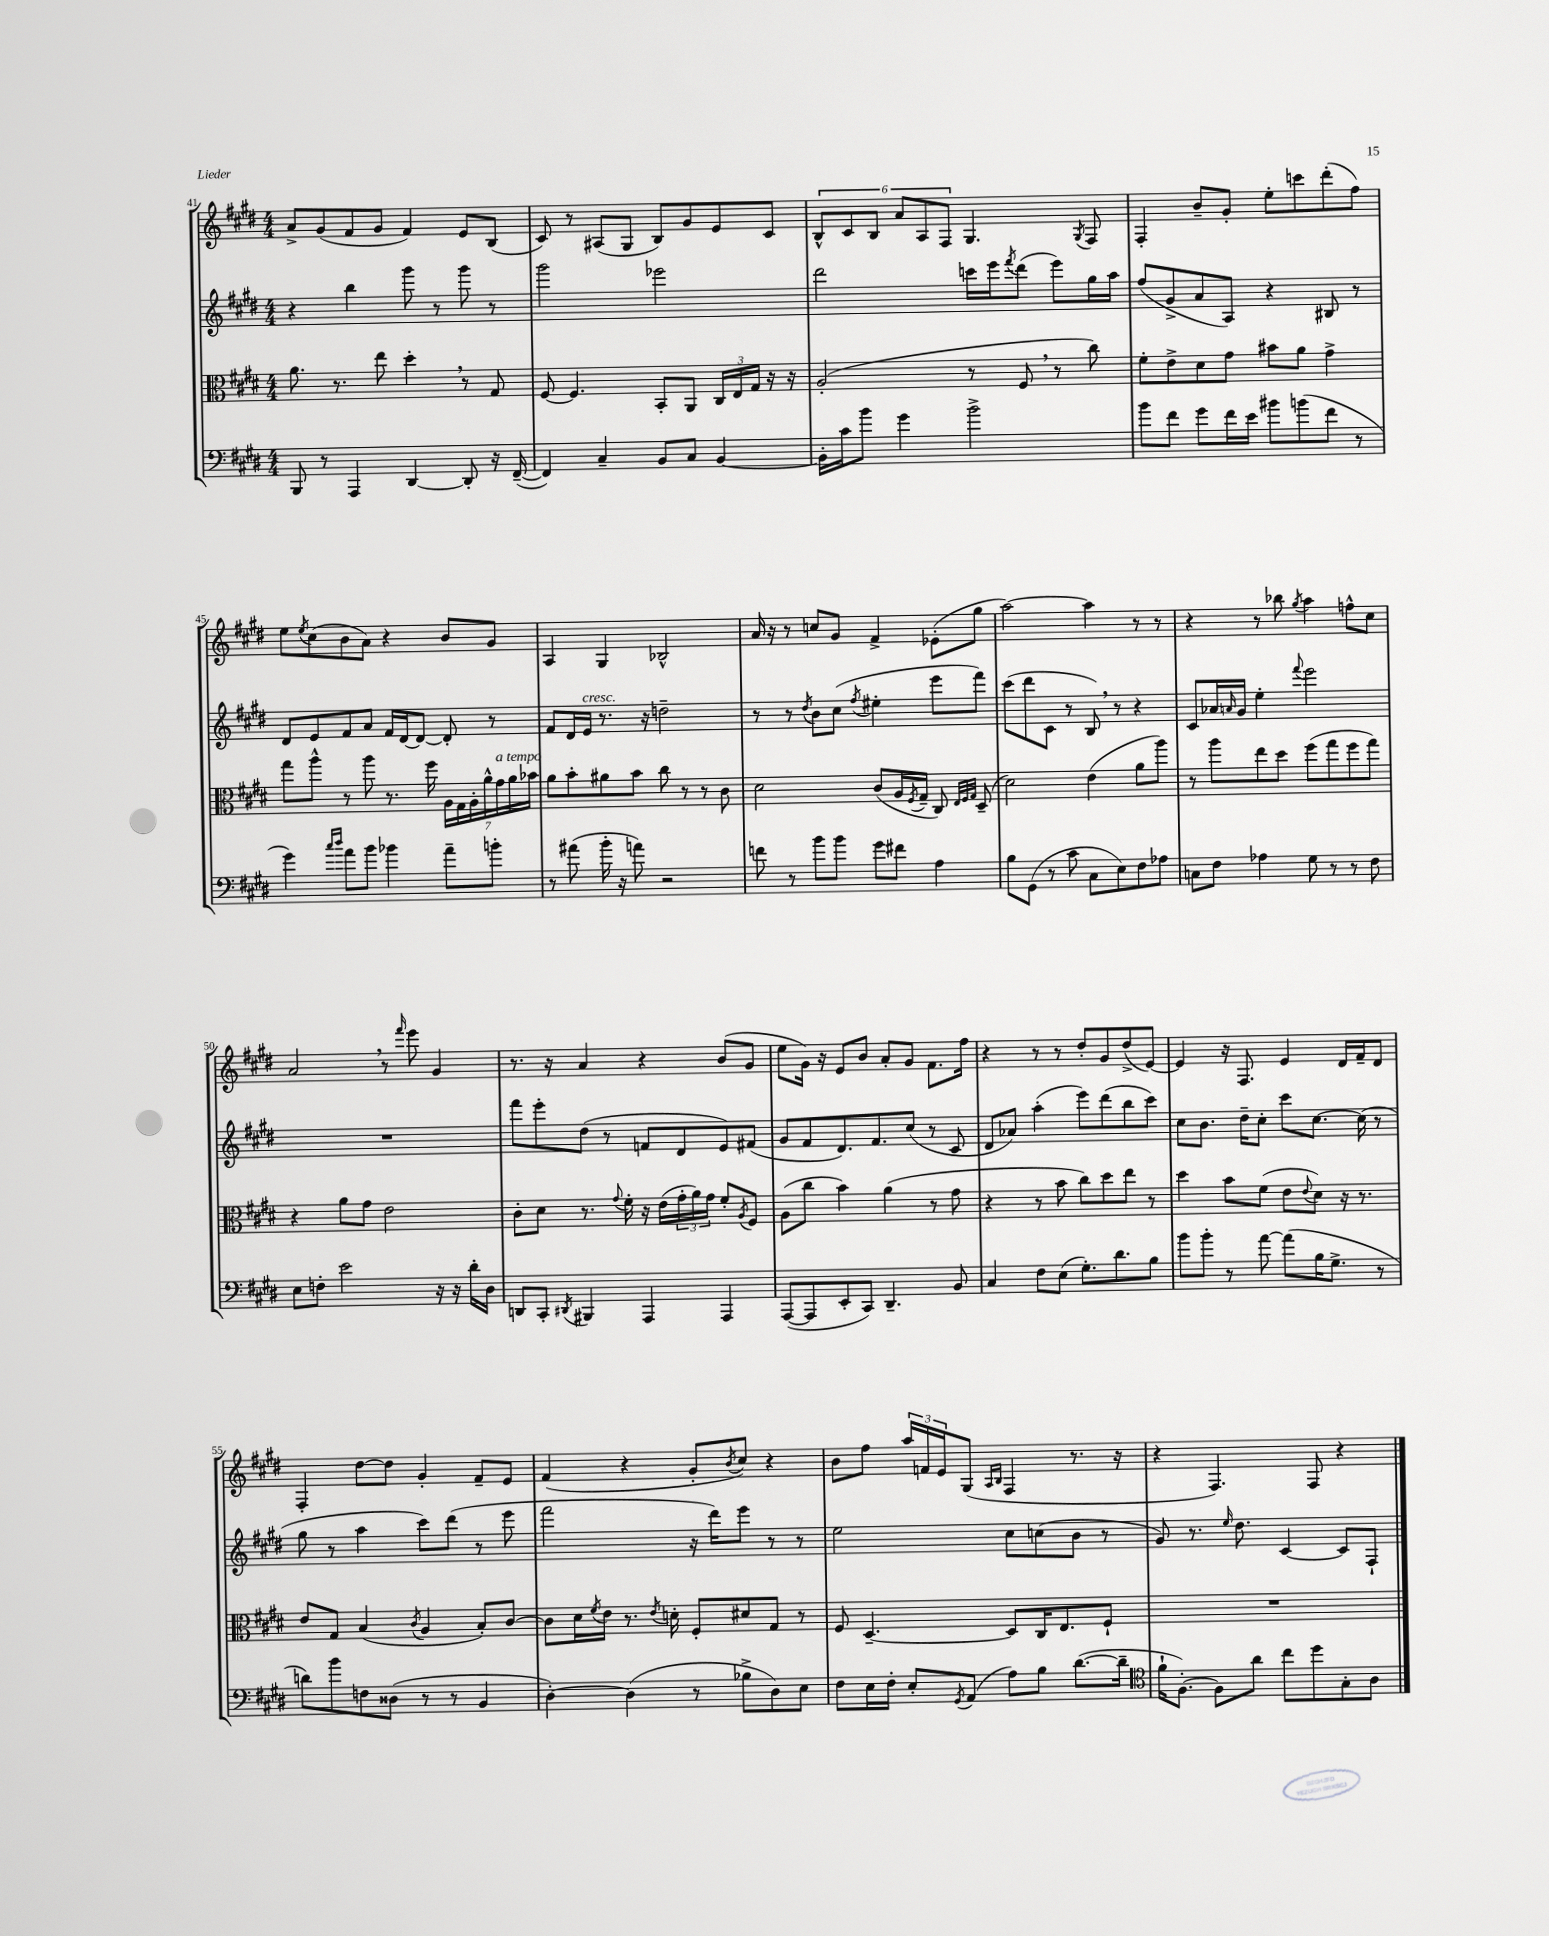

**kern	**kern	**kern	**kern
*staff4	*staff3	*staff2	*staff1
*clefF4	*clefC3	*clefG2	*clefG2
*k[f#c#g#d#]	*k[f#c#g#d#]	*k[f#c#g#d#]	*k[f#c#g#d#]
*M4/4	*M4/4	*M4/4	*M4/4
8BBB	8.a	4r	8a^
8r	.	.	(8g#
.	8.r	.	.
4AAA	.	4bb	8f#
.	8ee	.	8g#
[4DD#	4dd#'	8ggg#	4f#)
.	.	8r	.
8DD#']	8r	8ggg#	8e
16r	8G#	8r	(8B
([16FF#~	.	.	.
=	=	=	=
4FF#])	[8F#	2ggg#	8c#)
.	4.F#]	.	8r
4C#~	.	.	(8A#
.	.	.	8G#
8BB	8BB'	2eee-	8B)
8C#	8AA	.	8g#
[4BB	24C#	.	8e
.	24E	.	.
.	24G#	.	.
.	16r	.	8c#
.	16r	.	.
=	=	=	=
16BB']	(2A'	2ddd#	12B^^
16c#	.	.	.
.	.	.	12c#
8b	.	.	.
.	.	.	12B
4g#	.	.	12a
.	.	.	12A
.	.	.	12F#
2b^	8r	16ccc	4.G#
.	.	16eee	.
.	.	8qfff#	.
.	8F#	(8ddd#	.
.	8r	8eee)	.
.	.	.	8qG#
.	8cc#)	16gg#	8F#
.	.	16aa	.
=	=	=	=
8b	8f#'	(8ff#	4F#'
8f#	8e^	8g#^	.
8g#	8d#	8a	8b~
16f#	8g#	8A)	8g#'
16e	.	.	.
8b#	8b#	4r	8ee'
(8b	8a	.	8ccc
8f#	4g#^	8B#	(8ddd#'
8r	.	8r	8ff#)
=	=	=	=
4g#)	8gg#	8d#	8ee
.	.	.	8qee
.	8aa^^	8e	(8cc#
16qqcc#	.	.	.
16qqdd#	.	.	.
8a	8r	8f#	8b
8b	8aa	8a	8a)
4b-	8.r	16f#	4r
.	.	[16d#	.
.	.	8d#_	.
.	16ff#	.	.
8a~	28A	8d#']	8b
.	28G#	.	.
.	28A'	.	.
.	28a^^	.	.
8b'	.	8r	8g#
.	28g#	.	.
.	28a	.	.
.	28b-	.	.
=	=	=	=
8r	8a	8f#	4A
(8a#	8b'	16d#	.
.	.	16e	.
16b'	8a#	8.r	4G#
16r	.	.	.
8a)	8b	.	.
.	.	16r	.
2r	8cc#	2dd~	2B-^^
.	8r	.	.
.	8r	.	.
.	8c#	.	.
=	=	=	=
8f	2d#	8r	16a
.	.	.	16r
8r	.	8r	8r
.	.	8qdd#	.
8b	.	8b	8cc
8b	.	(8cc#	8g#
.	.	8qff#	.
8g#	(8c#	4ee#'	4f#^
8f#	16A	.	.
.	8qF#	.	.
.	16G#~	.	.
4A	8C#)	8eee	(8e-'
.	32qqE	.	.
.	32qqF#	.	.
.	32qqG#	.	.
.	(8D#~	8fff#)	8gg#
=	=	=	=
8B	2d#)	(8ccc#	[2aa)
(8GG#	.	8ddd#	.
8r	.	8c#	.
8c#	.	8r	.
8C#	(4e	8B)	4aa]
8E)	.	8r	.
8F#	8a	4r	8r
8A-	8aa)	.	8r
=	=	=	=
8C	8r	8c#	4r
8F#	8aa	16a-	.
.	.	16qqa	.
.	.	16g#	.
4A-	8ee	4ee'	8r
.	8dd#	.	8bb-
.	.	8qqfff#	8qgg#
8G#	(8ff#	2eee	4aa
8r	8gg#	.	.
8r	8ff#	.	8ff^^
8F#	8gg#)	.	8cc#
=	=	=	=
8E	4r	1r	2a
8F'	.	.	.
2e	8a	.	.
.	8g#	.	.
.	2e	.	8r
.	.	.	16qqfff#
.	.	.	8eee
16r	.	.	4g#
16r	.	.	.
16d#'	.	.	.
16D#	.	.	.
=	=	=	=
8DD	8c#'	8fff#	8.r
8CC#'	8d#	8eee'	.
.	.	.	16r
8qDD#	.	.	.
4BBB#	8.r	(8dd#	4a
.	.	8r	.
.	8qqg#	.	.
.	16f#'	.	.
4AAA	16r	8f	4r
.	(16e	.	.
.	24g#'	8d#	.
.	24a)	.	.
.	24g#	.	.
4AAA	8f#'	8e)	(8b
.	8qA	.	.
.	8F#	(8f#	8g#
=	=	=	=
([8AAA	(8A	8g#	8ee
8AAA]	8cc#	8f#	16g#)
.	.	.	16r
8EE'	4b)	8.d#)	8e
8CC#)	.	.	8b
.	.	8.f#	.
4.DD#~	(4a	.	8a'
.	.	(8cc#	8g#
.	8r	8r	8.f#
8BB	8g#	8c#	.
.	.	.	16ff#
=	=	=	=
4C#	4r	8d#	4r
.	.	8a-)	.
8F#	8r	(4aa'	8r
(8E	8b	.	8r
8.G#')	8cc#)	8eee)	8dd#'
.	8dd#	(8ddd#	8g#
8.d#	.	.	.
.	8ee	8bb	(8dd#^
8B	8r	8ccc#)	[8e)
=	=	=	=
8b	4dd#	8cc#	4e]
8b'	.	8.b	.
8r	8b	.	16r
.	.	16dd#~	8.F#
[8a	(8f#	8cc#'	.
(8a]	8e	8ccc#	4e
.	8qqe	.	.
16B	8d#)	[8.cc#	.
8.G#^	.	.	.
.	16r	.	16d#
.	8.r	(16cc#]	16f#~
8r	.	8r	8d#
=	=	=	=
8d)	8e	8gg#	4F#'
8b	8G#	8r	.
8F	(4B	4aa	[8dd#
(8D##	.	.	8dd#]
.	8qc#	.	.
8r	4A	8ccc#)	4g#'
8r	.	(8ddd#	.
4BB	8B')	8r	8f#~
.	[8c#	8eee	8e
=	=	=	=
[4D#')	8c#]	2fff#	(4f#
.	16d#	.	.
.	8qf#	.	.
.	16e	.	.
(4D#]	8.r	.	4r
.	8qe	.	.
.	16d'	.	.
8r	8F#'	16r	8g#'
.	.	16ddd#)	.
.	.	.	8qb
8B-^	8d#	8eee	8cc#)
8D#)	8G#	8r	4r
8E	8r	8r	.
=	=	=	=
8F#	8F#	2ee	8b
16E	[4.D#~	.	8ff#
16F#'	.	.	.
8E'	.	.	24aa
.	.	.	24f
.	.	.	24e
8qGG#	.	.	.
(8AA	.	.	(8G#
.	.	.	16qqA
.	.	.	16qqB
8A)	8D#]	8cc#	4F#
8B	16C#	(8cc	.
.	8.E	.	.
([8.d#	.	8b	8.r
.	8F#`	8r	.
16d#~]	.	.	16r
=	=	=	=
*clefC4	*	*	*
16f#`	1r	8g#)	4r
[8.F#')	.	.	.
.	.	8.r	.
8F#]	.	.	4.F#)
.	.	16qqee	.
.	.	8.dd#	.
8a	.	.	.
8cc#	.	[4c#	.
8dd#	.	.	8F#
8G#'	.	8c#]	4r
8A	.	8F#`	.
==	==	==	==
*-	*-	*-	*-
